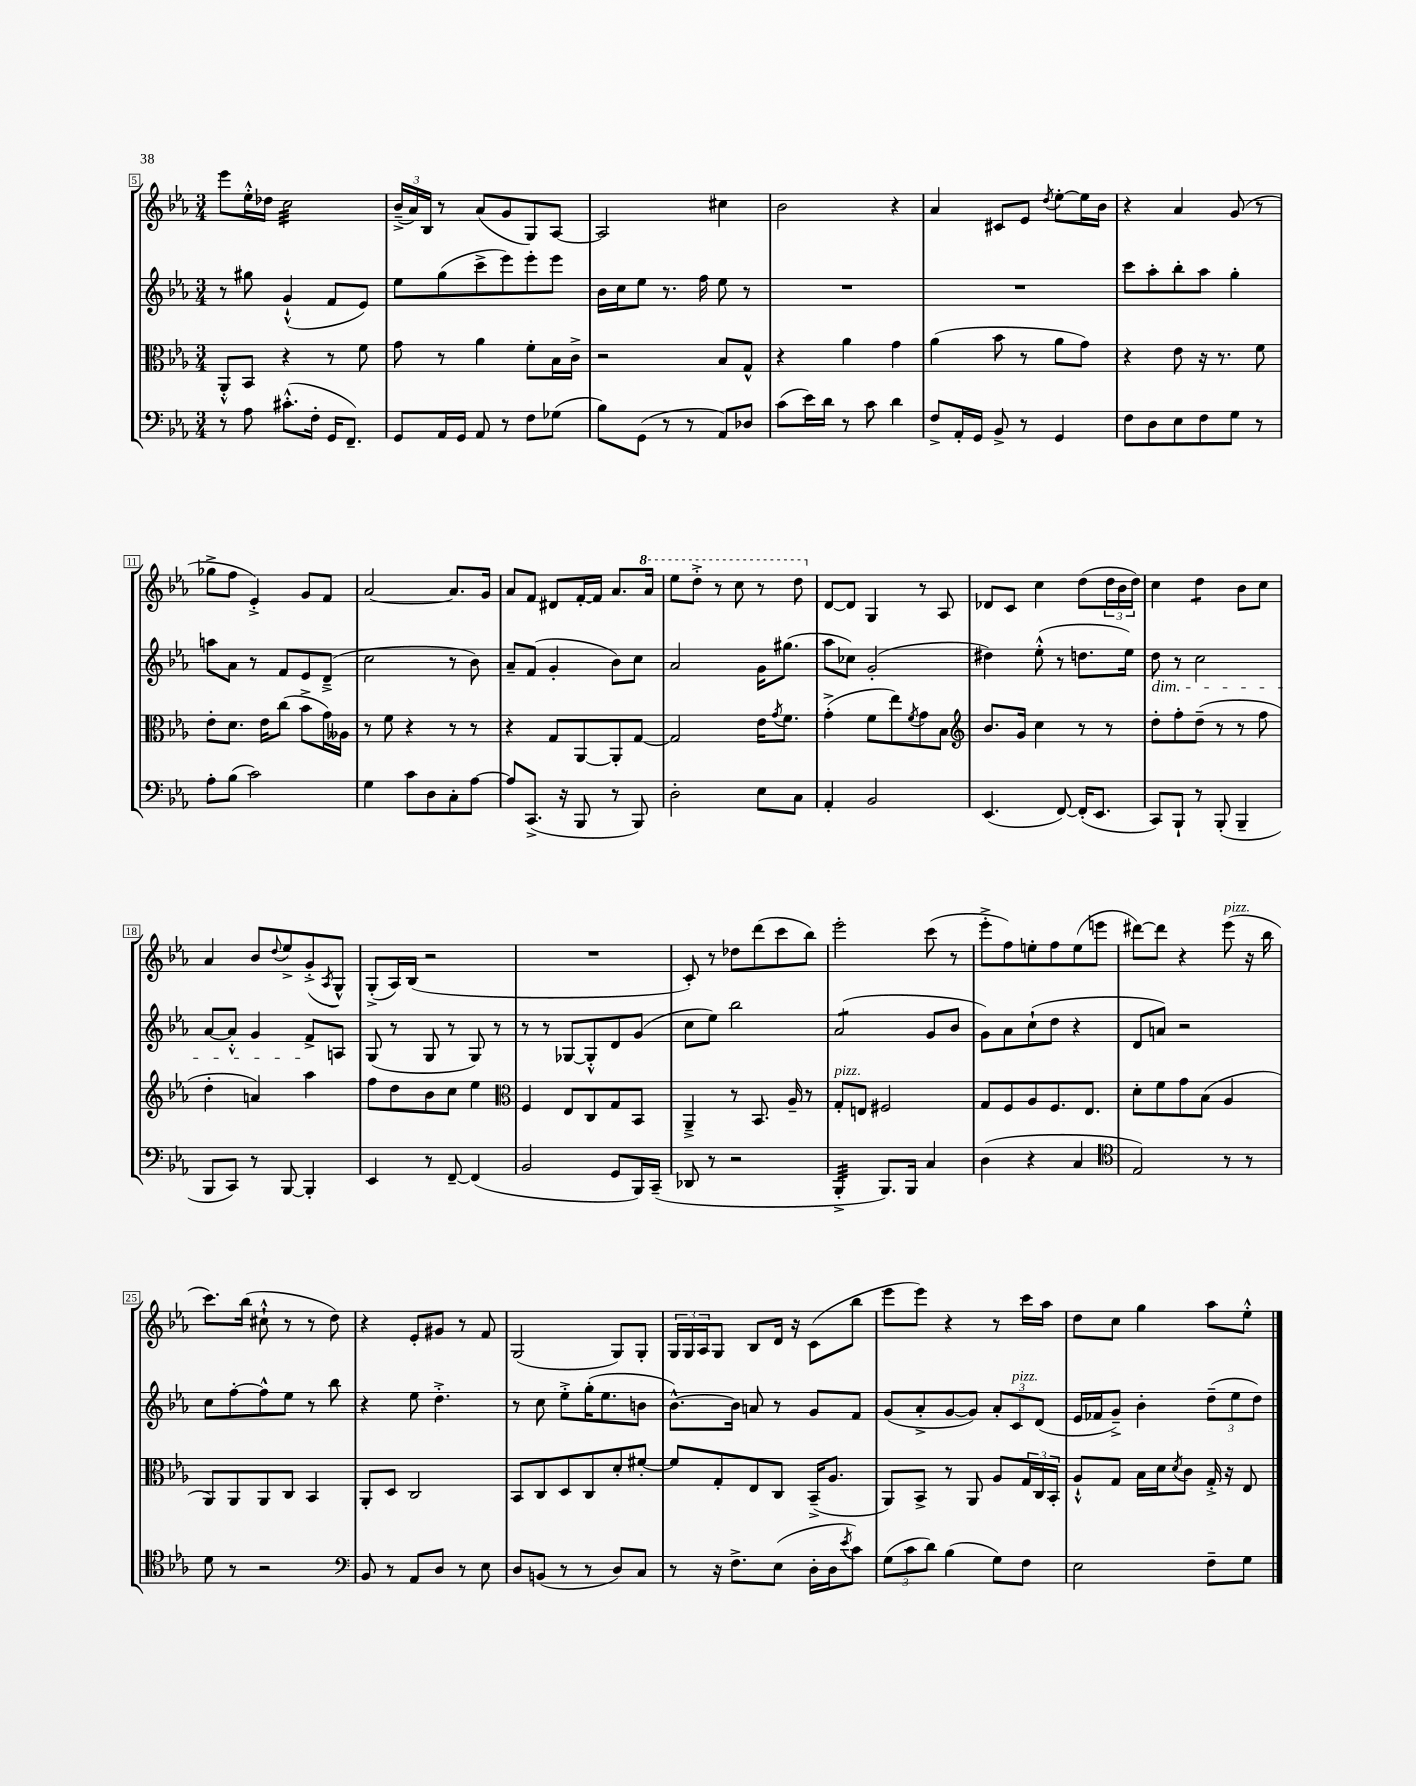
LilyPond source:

<<
\new StaffGroup <<
\new Staff = "s0" {
    \clef treble \key ees \major \numericTimeSignature \time 3/4
    ees'''8 ees''16-.-^ des''16 c''2:32 |
    \tuplet 3/2 { bes'16--->( aes'16) bes16 } r8 aes'8( g'8 g8) aes8~ |
    aes2 cis''4 |
    bes'2 r4 |
    aes'4 cis'8 ees'8 \acciaccatura { d''8 } ees''8~-. ees''16 bes'16 |
    r4 aes'4 g'8( r8 |
    ges''8-> f''8 ees'4-.->) g'8 f'8 |
    aes'2~ aes'8. g'16 |
    aes'8 f'8 dis'8 f'16~-. f'16 aes'8. \ottava #1 aes''16 |
    ees'''8 d'''8-.-> r8 c'''8 r8 d'''8 \ottava #0 |
    d'8~ d'8 g4 r8 aes8 |
    des'8 c'8 c''4 d''8( \tuplet 3/2 { d''16 bes'16 d''16) } |
    c''4 d''4:8 bes'8 c''8 |
    aes'4 bes'8 \appoggiatura { d''8 } ees''8-> g'8-.->( \acciaccatura { aes8 } g8-^) |
    g8-.->( aes16) bes16( r2 |
    R2. |
    c'8-.) r8 des''8 d'''8( c'''8 bes''8) |
    ees'''2-. c'''8( r8 |
    ees'''8-.-> f''8) e''8-. f''8 e''8( e'''8 |
    dis'''8~) dis'''8 r4 ees'''8^\markup { \italic "pizz." }( r16 bes''16 |
    c'''8.) bes''16( cis''8-!-^ r8 r8 d''8) |
    r4 ees'8-. gis'8 r8 f'8 |
    g2( g8) g8-. |
    \tuplet 3/2 { g16 g16 aes16 } g8 bes8 d'16 r16 c'8( bes''8 |
    ees'''8 ees'''8) r4 r8 c'''16 aes''16 |
    d''8 c''8 g''4 aes''8 ees''8-.-^ \bar "|." |
}
\new Staff = "s1" {
    \clef treble \key ees \major \numericTimeSignature \time 3/4
    r8 gis''8 g'4-!-^( f'8 ees'8) |
    ees''8 g''8( c'''8-> ees'''8) ees'''8-. ees'''8 |
    bes'16 c''16 ees''8 r8. f''16 ees''8 r8 |
    R2. |
    R2. |
    c'''8 aes''8-. bes''8-. aes''8 g''4-. |
    a''8 aes'8 r8 f'8 ees'8 d'8--->( |
    c''2 r8 bes'8) |
    aes'8-- f'8( g'4-. bes'8) c''8 |
    aes'2 g'16 gis''8.( |
    aes''8 ces''8) g'2-.( |
    dis''4) ees''8-.-^( r8 d''8. ees''16) |
    d''8\dim r8 c''2 |
    aes'8~ aes'8-.-^ g'4 f'8->\! a8 |
    g8( r8 g8 r8 g8) r8 |
    r8 r8 ges8~ ges8-.-^ d'8 g'8( |
    c''8 ees''8) bes''2 |
    aes'2:8( g'8 bes'8 |
    g'8) aes'8 c''8-!( d''8 r4 |
    d'8 a'8) r2 |
    c''8 f''8~-. f''8-^ ees''8 r8 bes''8 |
    r4 ees''8 d''4.-.-> |
    r8 c''8 ees''8-.-> g''16-.( ees''8. b'8 |
    bes'8.~-^) bes'16 a'8 r8 g'8 f'8 |
    g'8( aes'8-.-> g'8~ g'8) \tuplet 3/2 { aes'8-. c'8^\markup { \italic "pizz." } d'8( } |
    ees'16 fes'16 g'8--->) bes'4-. \tuplet 3/2 { d''8--( ees''8 d''8) } \bar "|." |
}
\new Staff = "s2" {
    \clef alto \key ees \major \numericTimeSignature \time 3/4
    aes,8-.-^ bes,8 r4 r8 f'8 |
    g'8 r8 aes'4 f'8-. bes16 c'16-> |
    r2 bes8 g8-^ |
    r4 aes'4 g'4 |
    aes'4( bes'8 r8 aes'8 g'8) |
    r4 ees'8 r16 r8. f'8 |
    ees'8-. d'8. ees'16 c''8( bes'8-> g'16) aeses16 |
    r8 f'8 r4 r8 r8 |
    r4 g8 aes,8~ aes,8-. g8~ |
    g2 ees'16 \acciaccatura { g'8 } f'8. |
    g'4-.->( f'8 ees''8) \acciaccatura { f'8 } g'8 bes8 |
    \clef treble bes'8. g'16 c''4 r8 r8 |
    d''8-. f''8-. d''8--( r8 r8 f''8 |
    d''4-. a'4) aes''4 |
    f''8 d''8 bes'8 c''8 ees''4 |
    \clef alto f4 ees8 c8 g8 bes,8 |
    aes,4---> r8 bes,8. aes16-- r8 |
    g8-.^\markup { \italic "pizz." } e8 fis2 |
    g8 f8 aes8 f8. ees8. |
    d'8-. f'8 g'8 bes8( aes4 |
    aes,8) aes,8 aes,8 c8 bes,4 |
    aes,8-. d8 c2 |
    bes,8 c8 d8 c8 d'8-. fis'8~-. |
    fis'8 g8-. ees8 c8 bes,16--->( aes8. |
    aes,8) bes,8-> r8 aes,8 aes8 \tuplet 3/2 { g16 c16 bes,16-. } |
    aes8-!-^ g8 bes16 d'16 \acciaccatura { d'8 } c'8 g16-.-> r16 ees8 \bar "|." |
}
\new Staff = "s3" {
    \clef bass \key ees \major \numericTimeSignature \time 3/4
    r8 aes8 cis'8.-.-^( f16-. g,16 f,8.--) |
    g,8 aes,16 g,16 aes,8 r8 f8 ges8( |
    bes8) g,8( r8 r8 aes,8) des8 |
    c'8( ees'16) d'16 r8 c'8 d'4 |
    f8-> aes,16-. g,16 bes,8-> r8 g,4 |
    f8 d8 ees8 f8 g8 r8 |
    aes8-. bes8( c'2) |
    g4 c'8 d8 c8-. aes8~ |
    aes8 c,8.->( r16 bes,,8 r8 bes,,8) |
    d2-. ees8 c8 |
    aes,4-. bes,2 |
    ees,4.( f,8~) f,16-.( ees,8. |
    c,8) bes,,8-! r8 bes,,8-.( bes,,4-- |
    bes,,8 c,8) r8 bes,,8~ bes,,4-. |
    ees,4 r8 f,8~-- f,4( |
    bes,2 g,8 bes,,16) c,16--( |
    des,8 r8 r2 |
    bes,,4:32-.-> bes,,8.) bes,,16 c4 |
    d4( r4 c4 |
    \clef tenor ees2) r8 r8 |
    d'8 r8 r2 |
    \clef bass bes,8 r8 aes,8 d8 r8 ees8 |
    d8 b,8( r8 r8 d8) c8 |
    r8 r16 f8.-> ees8( d16-. d16 \acciaccatura { ees'8 } c'8) |
    \tuplet 3/2 { g8( c'8 d'8) } bes4( g8) f8 |
    ees2 f8-- g8 \bar "|." |
}
>>
>>
\layout { \context { \Score currentBarNumber = #5 \override BarNumber.stencil = #(make-stencil-boxer 0.1 0.3 ly:text-interface::print) } }
